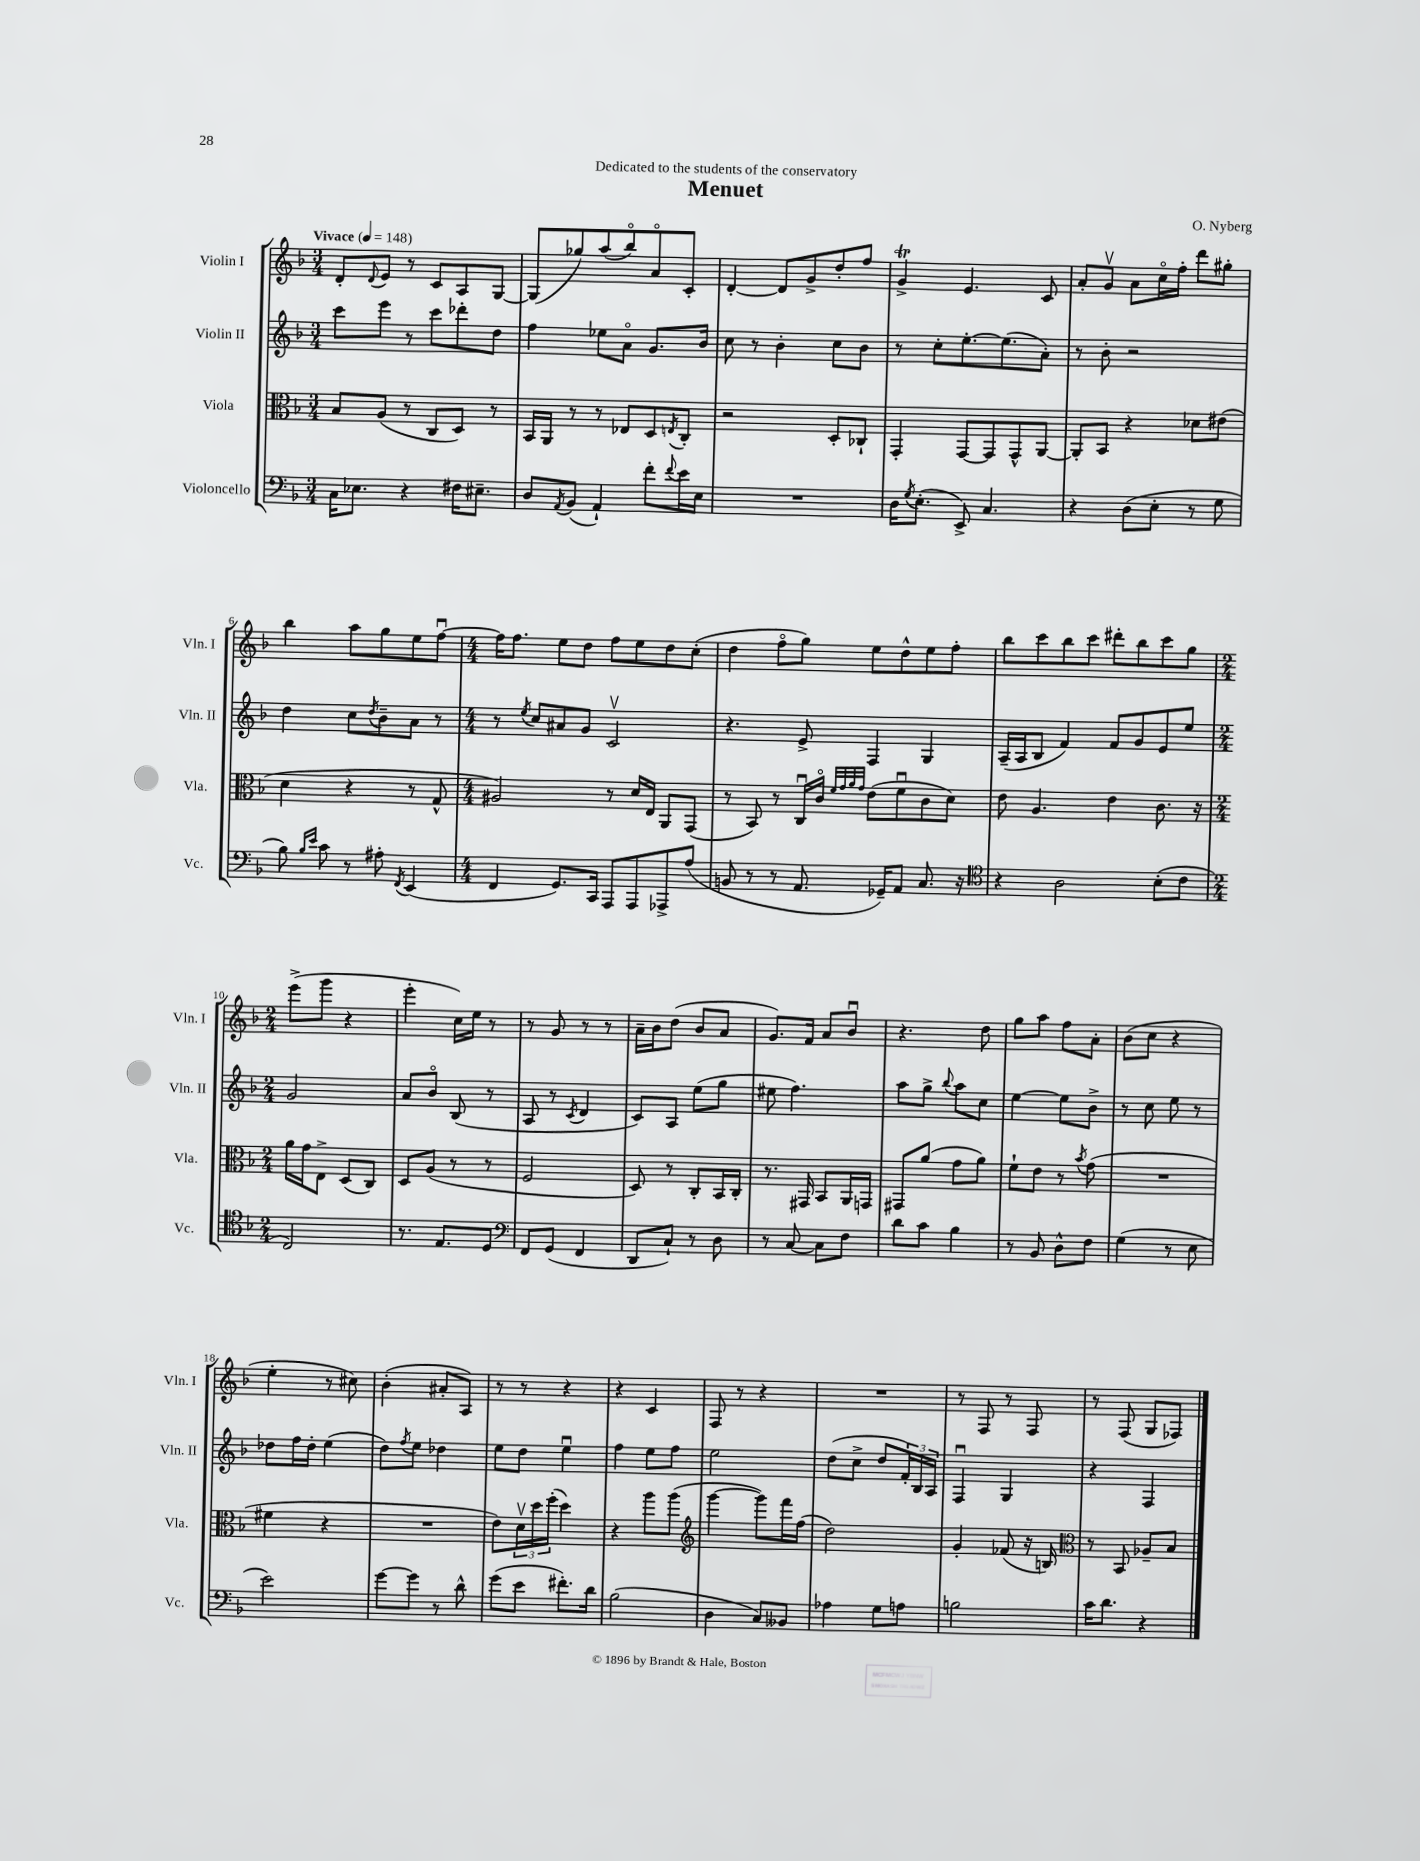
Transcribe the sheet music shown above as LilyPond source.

\header { title = "Menuet" composer = "O. Nyberg" dedication = "Dedicated to the students of the conservatory" }
<<
\new StaffGroup <<
\new Staff = "s0" \with { instrumentName = "Violin I" shortInstrumentName = "Vln. I" } {
    \clef treble \key f \major \numericTimeSignature \time 3/4 \tempo "Vivace" 4 = 148
    d'8-. \appoggiatura { d'8 } e'8 r8 c'8 a8 g8~ |
    g8( ges''8) a''8( bes''8\flageolet) a'8\flageolet c'8-. |
    d'4~-. d'8 g'8-> d''8-. f''8 |
    g'4->\trill e'4. c'8 |
    a'8-. g'8\upbow a'8 c''16\flageolet f''16-. d'''8 gis''8-. |
    bes''4 a''8 g''8 e''8 f''8~\downbow |
    \numericTimeSignature \time 4/4 f''16 f''8. e''8 d''8 f''8 e''8 d''8 c''8-.( |
    d''4 f''8\flageolet g''8) e''8 d''8-^ e''8 f''8-. |
    bes''8 c'''8 bes''8 c'''8 dis'''8-. bes''8 c'''8 g''8 |
    \numericTimeSignature \time 2/4 e'''8->( g'''8 r4 |
    e'''4-. c''16) e''16 r8 |
    r8 g'8 r8 r8 |
    a'16-- bes'16 d''8( bes'8 a'8 |
    g'8.) f'16 a'8 bes'8\downbow |
    r4. d''8 |
    g''8 a''8 f''8 a'8-. |
    bes'8( c''8 r4 |
    e''4-. r8 cis''8) |
    bes'4-.( ais'8-. a8) |
    r8 r8 r4 |
    r4 c'4 |
    f8 r8 r4 |
    R2 |
    r8 f8 r8 f8 |
    r8 f8( g8 fes8) \bar "|." |
}
\new Staff = "s1" \with { instrumentName = "Violin II" shortInstrumentName = "Vln. II" } {
    \clef treble \key f \major \numericTimeSignature \time 3/4
    c'''8 e'''8 r8 c'''8 des'''8-. d''8 |
    f''4 ees''8 a'8\flageolet g'8. bes'16 |
    c''8 r8 bes'4-. c''8 bes'8 |
    r8 c''8-. e''8.~-. e''8.( a'8-.) |
    r8 bes'8-. r2 |
    d''4 c''8 \acciaccatura { d''8 } bes'8-- a'8 r8 |
    \numericTimeSignature \time 4/4 r8 \acciaccatura { e''8 } c''8 ais'8 g'8 c'2\upbow |
    r4. e'8-> f4 g4 |
    a16--( a16 bes8 f'4) f'8 g'8 e'8 e''8 |
    \numericTimeSignature \time 2/4 g'2 |
    a'8 bes'8\flageolet bes8( r8 |
    a8 r8 \acciaccatura { c'8 } d'4 |
    c'8) a8 e''8( g''8 |
    eis''8 f''4.) |
    a''8 g''8-> \appoggiatura { bes''8 } a''8 c''8 |
    e''4~ e''8 bes'8-> |
    r8 c''8 e''8 r8 |
    des''8 f''16 des''16-. e''4( |
    d''8) \acciaccatura { f''8 } e''8 des''4 |
    e''8 d''8 e''4\downbow |
    f''4 e''8 f''8 |
    e''2 |
    d''8( c''8-> d''8 \tuplet 3/2 { f'16-.) bes16 a16 } |
    f4\downbow g4 |
    r4 f4 \bar "|." |
}
\new Staff = "s2" \with { instrumentName = "Viola" shortInstrumentName = "Vla." } {
    \clef alto \key f \major \numericTimeSignature \time 3/4
    bes8 a8( r8 c8 d8) r8 |
    bes,16 a,16 r8 r8 ees8 d8 \acciaccatura { e8 } c8-. |
    r2 d8-. ces8-! |
    g,4-. g,8~ g,8 g,8-^ a,8~ |
    a,8-. bes,8 r4 des'8 eis'8( |
    d'4 r4 r8 g8-^ |
    \numericTimeSignature \time 4/4 ais2) r8 d'16 e16 a,8 g,8( |
    r8 bes,8) r8 c16\downbow c'16\flageolet \grace { f'32 g'32 a'32 g'32 } e'8( f'8\downbow c'8 d'8) |
    e'8 a4. e'4 c'8. r16 |
    \numericTimeSignature \time 2/4 a'16 g'16 e8-> d8( c8) |
    d8 a8( r8 r8 |
    f2 |
    d8) r8 c8-. bes,16 c16-. |
    r8. gis,16 bes,8 a,16 g,16 |
    gis,8 a'8( g'8 a'8) |
    f'8-! e'8 r8 \acciaccatura { bes'8 } g'8( |
    R2 |
    fis'4 r4 |
    R2 |
    e'8) \tuplet 3/2 { d'16\upbow d''16 f''16-.( } d''4) |
    r4 a''8 a''8( |
    \clef treble g'''4~ g'''8) f'''16 f''16( |
    d''2) |
    g'4-. fes'8( r16 b16) |
    \clef alto r8 bes,8 aes8-- bes8 \bar "|." |
}
\new Staff = "s3" \with { instrumentName = "Violoncello" shortInstrumentName = "Vc." } {
    \clef bass \key f \major \numericTimeSignature \time 3/4
    c16 ees8. r4 fis16 eis8.-- |
    d8 \acciaccatura { a,8 } bes,8( a,4-!) f'8-. \appoggiatura { f'8 } e'16 e16 |
    R2. |
    d16 \acciaccatura { g8 } e8.-.( e,8->) c4. |
    r4 d8( e8-. r8 g8 |
    bes8) \grace { bes16 e'16 } c'8 r8 ais8-. \acciaccatura { f,8 } e,4( |
    \numericTimeSignature \time 4/4 f,4 g,8.) c,16 a,,8 a,,8 aes,,8-> a8( |
    b,8 r8 r8 a,8. ges,16--) a,8 c8. r16 |
    \clef tenor r4 a2 bes8-.( c'8 |
    \numericTimeSignature \time 2/4 c2) |
    r8. e8. d8 |
    \clef bass f,8 g,8( f,4 |
    d,8 c8-!) r8 d8 |
    r8 c8~ c8 f8 |
    d'8 c'8 bes4 |
    r8 bes,8 d8-^ f8 |
    g4( r8 e8 |
    e'2) |
    g'8~ g'8 r8 d'8-^ |
    g'8( e'8 fis'8.-.) d'16 |
    bes2( |
    d4 c8) beses,8 |
    aes4 g8 a8 |
    b2 |
    c'16 d'8. r4 \bar "|." |
}
>>
>>
